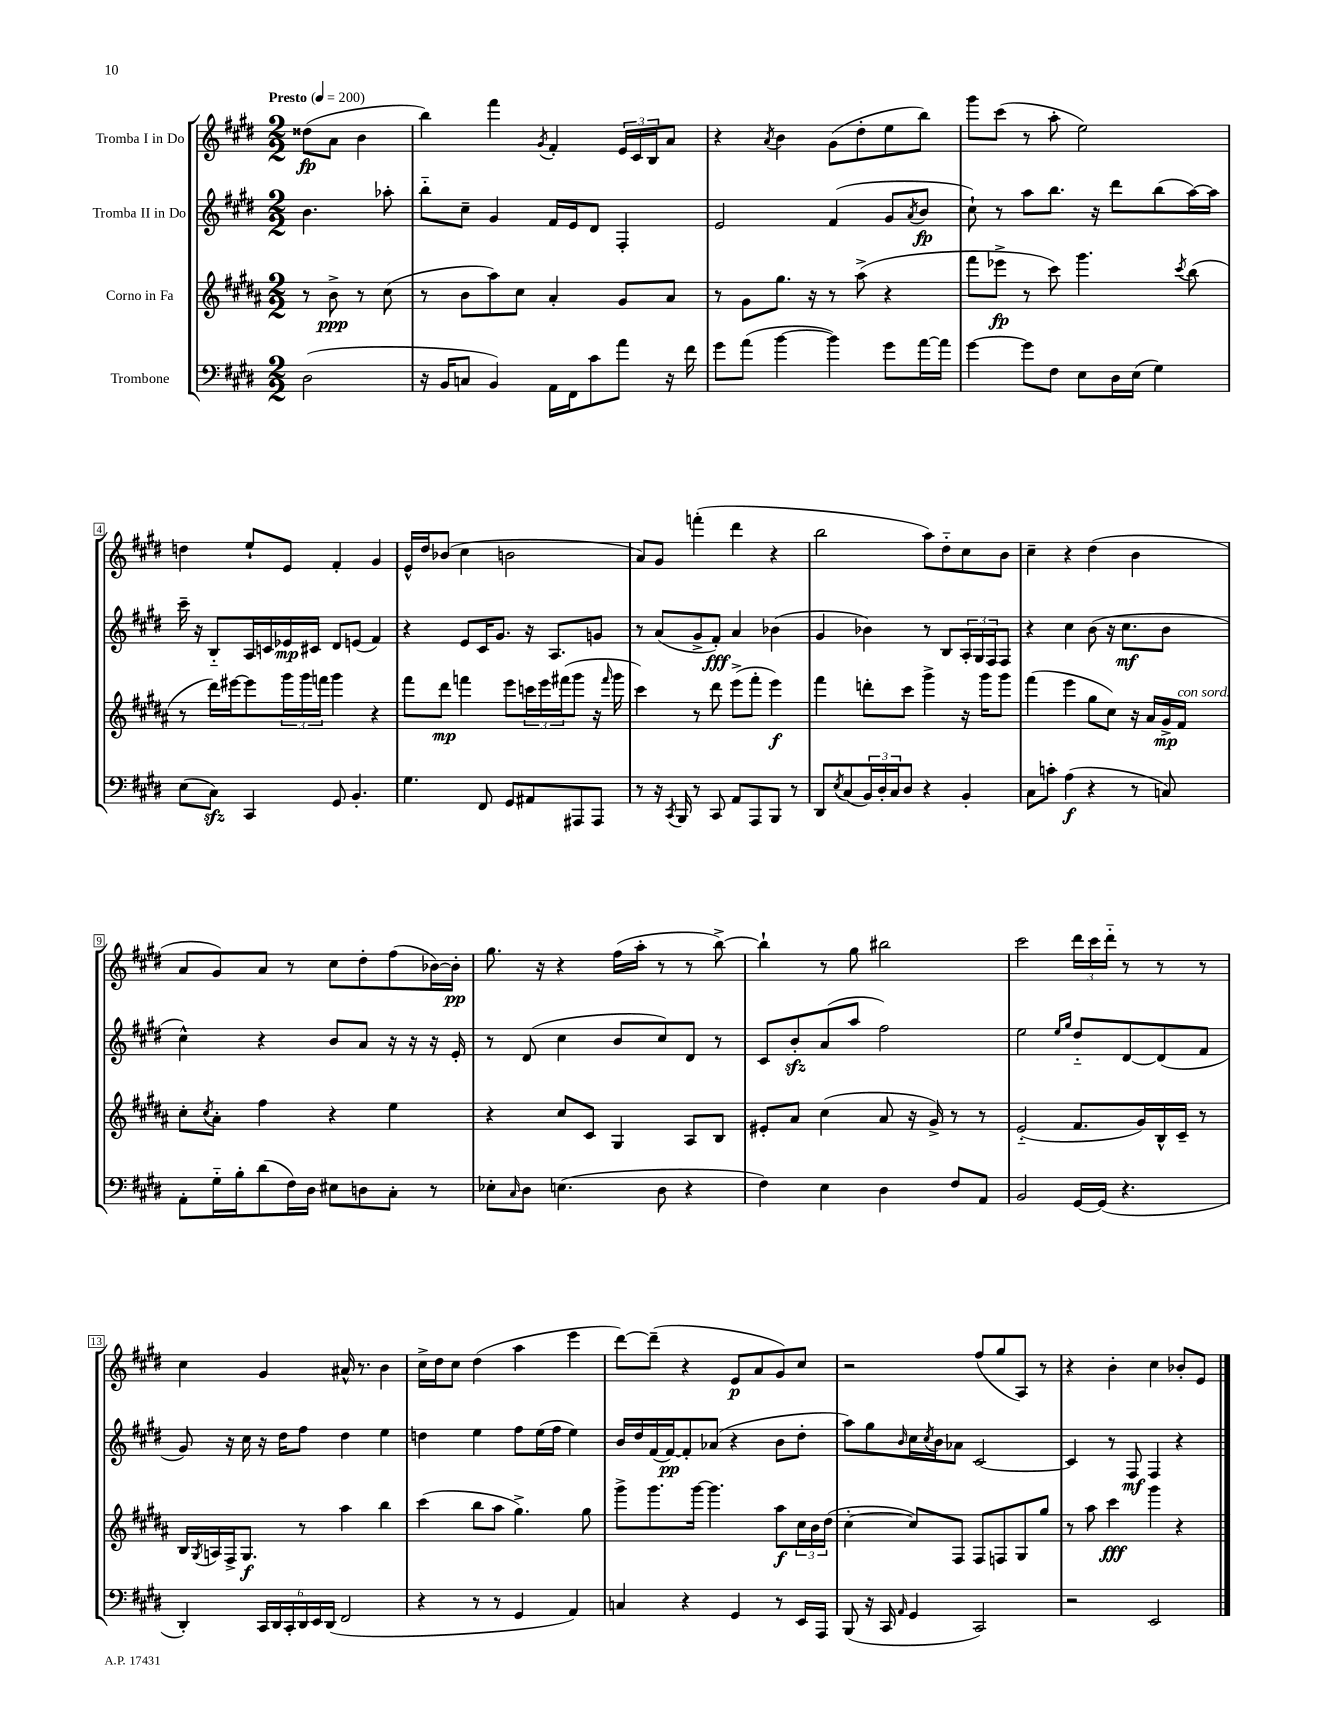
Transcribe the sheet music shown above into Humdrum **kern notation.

**kern	**dynam	**kern	**dynam	**kern	**dynam	**kern	**dynam
*part4	*part4	*part3	*part3	*part2	*part2	*part1	*part1
*staff4	*staff4	*staff3	*staff3	*staff2	*staff2	*staff1	*staff1
*I"Trombone	*	*I"Corno in Fa	*	*I"Tromba II in Do	*	*I"Tromba I in Do	*
*clefF4	*	*clefG2	*	*clefG2	*	*clefG2	*
*k[f#c#g#d#]	*	*k[f#c#g#d#a#]	*	*k[f#c#g#d#]	*	*k[f#c#g#d#]	*
*M2/2	*	*M2/2	*	*M2/2	*	*M2/2	*
*MM200	*	*MM200	*	*MM200	*	*MM200	*
=	=	=	=	=	=	=	=
!	!	!	!	!	!	!LO:TX:a:B:t=Presto	!
(2D#\	.	8r	.	4.b\	.	(8dd##X\L	fp
.	.	8b^\	ppp	.	.	8a\J	.
.	.	8r	.	.	.	4b\	.
.	.	(8cc#\	.	8aa-X'\	.	.	.
=1	=1	=1	=1	=1	=1	=1	=1
16r	.	8r	.	8bb\L	.	4bb\)	.
16BB/KL	.	.	.	.	.	.	.
8Cn/J	.	8b\L	.	8cc#~\J	.	.	.
4BB/)	.	8aa#\)	.	4g#/	.	4fff#\	.
.	.	8cc#\J	.	.	.	.	.
.	.	.	.	.	.	8qg#/	.
16AA\LL	.	4a#'/	.	16f#/LL	.	4f#'/	.
16FF#\J	.	.	.	16e/J	.	.	.
8c#\	.	.	.	8d#/J	.	.	.
8a\J	.	8g#/L	.	4F#'/	.	24e/LL	.
.	.	.	.	.	.	24c#/	.
.	.	.	.	.	.	24B/J	.
16r	.	8a#/J	.	.	.	8a/J	.
16f#\	.	.	.	.	.	.	.
=2	=2	=2	=2	=2	=2	=2	=2
8g#\L	.	8r	.	2e/	.	4r	.
(8a\J	.	8g#\L	.	.	.	.	.
.	.	.	.	.	.	8qa/	.
[4b\	.	8.gg#\J	.	.	.	4b\	.
.	.	16r	.	.	.	.	.
4b\])	.	8r	.	(4f#/	.	(8g#\L	.
.	.	(8aa#^\	.	.	.	8dd#'\	.
8g#\L	.	4r	.	8g#/L	.	8ee\	.
.	.	.	.	8qa/	.	.	.
[16a\L	.	.	.	8b/J	fp	8bb\J)	.
16a\JJ]	.	.	.	.	.	.	.
=3	=3	=3	=3	=3	=3	=3	=3
[4g#\	.	8fff#\L	.	8cc#`\)	.	8ggg#\L	.
.	.	8eee-X^\J	fp	8r	.	(8ccc#\J	.
8g#\L]	.	8r	.	8aa\L	.	8r	.
8F#\J	.	8ccc#\)	.	8.bb\J	.	8aa'\	.
8E\L	.	4.ggg#\	.	.	.	2ee\)	.
.	.	.	.	16r	.	.	.
16D#\L	.	.	.	8ddd#\L	.	.	.
(16E\JJ	.	.	.	.	.	.	.
4G#\)	.	.	.	(8bb\	.	.	.
.	.	8qccc#/	.	.	.	.	.
.	.	(8bb\	.	[16aa\L)	.	.	.
.	.	.	.	16aa\JJ]	.	.	.
!!LO:LB:g=z
=4	=4	=4	=4	=4	=4	=4	=4
(8E\L	.	8r	.	16ccc#~\	.	4ddn\	.
.	.	.	.	16r	.	.	.
8C#zz\J)	.	16ddd#\LL)	.	8B/L	.	.	.
.	.	[16eee#X\J	.	.	.	.	.
4CC#/	.	8eee#\]	.	16A/L	.	8ee`/L	.
.	.	.	.	16cn/	.	.	.
.	.	24ggg#\L	.	16e-X/	mp	8e/J	.
.	.	24ggg#\	.	.	.	.	.
.	.	.	.	16c#X/JJ	.	.	.
.	.	24fffn\JJ	.	.	.	.	.
8GG#/	.	4ggg#\	.	8d#/L	.	4f#'/	.
4.BB'/	.	.	.	(8en/J	.	.	.
.	.	4r	.	4f#/)	.	4g#/	.
=5	=5	=5	=5	=5	=5	=5	=5
4.G#\	.	8fff#\L	.	4r	.	16e^^/LL	.
.	.	.	.	.	.	16dd#/J	.
.	.	8ddd#\J	mp	.	.	(8b-X/J	.
.	.	4fffn\	.	8e/L	.	4cc#\	.
8FF#/	.	.	.	16c#/K	.	.	.
.	.	.	.	8.g#/J	.	.	.
8GG#/L	.	8eee\L	.	.	.	2bn\	.
8AA#X/	.	24cccn\L	.	16r	.	.	.
.	.	24eee\	.	.	.	.	.
.	.	.	.	8.A/L	.	.	.
.	.	(24fff#X\J	.	.	.	.	.
8AAA#X/	.	8ggg#\J	.	.	.	.	.
8AAA#/J	.	16r	.	8gn/J	.	.	.
.	.	16qqfff#/	.	.	.	.	.
.	.	16ggg#\	.	.	.	.	.
=6	=6	=6	=6	=6	=6	=6	=6
8r	.	4ccc#\)	.	8r	.	8a/L)	.
16r	.	.	.	(8a/L	.	8g#/J	.
8qCC#/	.	.	.	.	.	.	.
16BBB/	.	.	.	.	.	.	.
8r	.	8r	.	8g#^/	.	(4fffn'\	.
8CC#/	.	8ddd#\	.	8f#'/J)	fff	.	.
8AA/L	.	(8eee^\L	.	4a/	.	4ddd#\	.
8AAA/	.	8fff#'\J	.	.	.	.	.
8BBB/J	.	4eee\)	f	(4b-X\	.	4r	.
8r	.	.	.	.	.	.	.
=7	=7	=7	=7	=7	=7	=7	=7
8DD#/L	.	4fff#\	.	4g#/	.	2bb\	.
8qE/	.	.	.	.	.	.	.
(8C#/	.	.	.	.	.	.	.
24BB/L)	.	8dddn'\L	.	4b-X\)	.	.	.
24D#'/	.	.	.	.	.	.	.
24C#/J	.	.	.	.	.	.	.
8D#/J	.	8ccc#\J	.	.	.	.	.
4r	.	4ggg#^\	.	8r	.	8aa\L)	.
.	.	.	.	8B/L	.	8dd#\	.
4BB'/	.	16r	.	24A'/L	.	8cc#\	.
.	.	.	.	24G#/	.	.	.
.	.	16ggg#\KL	.	.	.	.	.
.	.	.	.	24F#/J	.	.	.
.	.	8ggg#\J	.	8F#/J	.	8b\J	.
=8	=8	=8	=8	=8	=8	=8	=8
8C#\L	.	(4fff#\	.	4r	.	4cc#~\	.
8cn'\J	.	.	.	.	.	.	.
(4A\	f	4eee\	.	4cc#\	.	4r	.
4r	.	8gg#\L	.	(8b\	.	(4dd#\	.
.	.	8cc#\J)	.	16r	.	.	.
.	.	.	.	8.cc#\L	mf	.	.
8r	.	16r	.	.	.	4b\	.
.	.	16a#/LL	.	.	.	.	.
8Cn/)	.	16g#^/	mp	8b\J	.	.	.
!	!	!LO:TX:a:i:t=con sord.	!	!	!	!	!
.	.	16f#/JJ	.	.	.	.	.
!!LO:LB:g=z
=9	=9	=9	=9	=9	=9	=9	=9
8AA'\L	.	8cc#'\L	.	4cc#^^\)	.	8a/L	.
.	.	8qcc#/	.	.	.	.	.
16G#\L	.	8a#'\J	.	.	.	8g#/)	.
16B'\J	.	.	.	.	.	.	.
(8d#\	.	4ff#\	.	4r	.	8a/J	.
16F#\L)	.	.	.	.	.	8r	.
16D#\JJ	.	.	.	.	.	.	.
8E#X\L	.	4r	.	8b/L	.	8cc#\L	.
8Dn\	.	.	.	8a/J	.	8dd#'\	.
8C#'\J	.	4ee\	.	16r	.	(8ff#\	.
.	.	.	.	16r	.	.	.
8r	.	.	.	16r	.	[16b-X\L)	.
.	.	.	.	16e'/	.	16b-'\JJ]	pp
=10	=10	=10	=10	=10	=10	=10	=10
8E-X'\L	.	4r	.	8r	.	8.gg#\	.
16qqC#/	.	.	.	.	.	.	.
8D#\J	.	.	.	(8d#/	.	.	.
.	.	.	.	.	.	16r	.
(4.En\	.	8cc#/L	.	4cc#\	.	4r	.
.	.	8c#/J	.	.	.	.	.
.	.	4G#/	.	8b/L	.	(16ff#\LL	.
.	.	.	.	.	.	16aa'\JJ	.
8D#\	.	.	.	8cc#/)	.	8r	.
4r	.	8A#/L	.	8d#/J	.	8r	.
.	.	8B/J	.	8r	.	[8bb^\)	.
=11	=11	=11	=11	=11	=11	=11	=11
4F#\)	.	8e#X'/L	.	8c#/L	.	4bb`\]	.
.	.	8a#/J	.	8bzz'/	.	.	.
4E\	.	(4cc#\	.	(8a/	.	8r	.
.	.	.	.	8aa/J	.	8gg#\	.
4D#\	.	8a#/	.	2ff#\)	.	2bb#X\	.
.	.	16r	.	.	.	.	.
.	.	16g#^/)	.	.	.	.	.
8F#/L	.	8r	.	.	.	.	.
8AA/J	.	8r	.	.	.	.	.
=12	=12	=12	=12	=12	=12	=12	=12
2BB/	.	(2e/	.	2ee\	.	2ccc#\	.
.	.	.	.	16qqee/LL	.	.	.
.	.	.	.	16qqgg#/JJ	.	.	.
[16GG#/LL	.	8.f#/L	.	8dd#/L	.	24ddd#\LL	.
.	.	.	.	.	.	24ccc#\	.
(16GG#/JJ]	.	.	.	.	.	.	.
.	.	.	.	.	.	24ddd#\JJ	.
4.r	.	.	.	[8d#/	.	8r	.
.	.	16g#/L)	.	.	.	.	.
.	.	16B^^/	.	(8d#/]	.	8r	.
.	.	16c#~/JJ	.	.	.	.	.
.	.	8r	.	8f#/J	.	8r	.
!!LO:LB:g=z
=13	=13	=13	=13	=13	=13	=13	=13
4DD#'/)	.	16B/LL	.	8g#/)	.	4cc#\	.
.	.	8qG#/	.	.	.	.	.
.	.	16An/	.	.	.	.	.
.	.	16F#^/J	.	16r	.	.	.
.	.	8.G#/J	f	16cc#\	.	.	.
24CC#/LL	.	.	.	16r	.	4g#/	.
24DD#/	.	.	.	.	.	.	.
.	.	.	.	16dd#\KL	.	.	.
24CC#'/	.	.	.	.	.	.	.
24DD#/	.	8r	.	8ff#\J	.	.	.
24EE/	.	.	.	.	.	.	.
(24DD#/JJ	.	.	.	.	.	.	.
2FF#/	.	4aa#\	.	4dd#\	.	16a#X^^/	.
.	.	.	.	.	.	8.r	.
.	.	4bb\	.	4ee\	.	4b\	.
=14	=14	=14	=14	=14	=14	=14	=14
4r	.	(4ccc#\	.	4ddn\	.	16cc#^\LL	.
.	.	.	.	.	.	16dd#\J	.
.	.	.	.	.	.	8cc#\J	.
8r	.	8bb\L	.	4ee\	.	(4dd#\	.
8r	.	8aa#\J	.	.	.	.	.
4GG#/	.	4.gg#^\)	.	8ff#\L	.	4aa\	.
.	.	.	.	(16ee\L	.	.	.
.	.	.	.	16ff#\JJ	.	.	.
4AA/)	.	.	.	4ee\)	.	4eee\	.
.	.	8gg#\	.	.	.	.	.
=15	=15	=15	=15	=15	=15	=15	=15
4Cn/	.	8ggg#^\L	.	16b/LL	.	[8ddd#\L)	.
.	.	.	.	16dd#/	.	.	.
.	.	8.ggg#\	.	(16f#/	.	(8ddd#~\J]	.
.	.	.	.	[16f#/J)	pp	.	.
4r	.	.	.	8f#'/]	.	4r	.
.	.	[16ggg#\Jk	.	.	.	.	.
.	.	4.ggg#\]	.	(8a-X/J	.	.	.
4GG#/	.	.	.	4r	.	8e/L	p
.	.	.	.	.	.	8a/	.
8r	.	8aa#\L	f	8b\L	.	8g#/)	.
16EE/LL	.	24cc#\L	.	8dd#'\J	.	8cc#/J	.
.	.	24b\	.	.	.	.	.
16AAA/JJ	.	.	.	.	.	.	.
.	.	(24dd#\JJ	.	.	.	.	.
=16	=16	=16	=16	=16	=16	=16	=16
(8BBB/	.	[4cc#'\	.	8aa\L)	.	2r	.
16r	.	.	.	8gg#\	.	.	.
16CC#/	.	.	.	.	.	.	.
16qqAA/	.	.	.	16qqb/	.	.	.
4GG#/	.	8cc#/L])	.	16cc#\L	.	.	.
.	.	.	.	8qcc#/	.	.	.
.	.	.	.	16b\J	.	.	.
.	.	8F#/J	.	8a-X\J	.	.	.
2CC#/)	.	8F#/L	.	[2c#/	.	(8ff#/L	.
.	.	8Fn/	.	.	.	8gg#/	.
.	.	8G#/	.	.	.	8A/J)	.
.	.	8gg#/J	.	.	.	8r	.
=17	=17	=17	=17	=17	=17	=17	=17
2r	.	8r	.	4c#/]	.	4r	.
.	.	8aa#\	.	.	.	.	.
.	.	4ccc#\	fff	8r	.	4b'\	.
.	.	.	.	8F#/	mf	.	.
2EE/	.	4ggg#\	.	4F#/	.	4cc#\	.
.	.	4r	.	4r	.	8b-X'/L	.
.	.	.	.	.	.	8e/J	.
==	==	==	==	==	==	==	==
*-	*-	*-	*-	*-	*-	*-	*-
